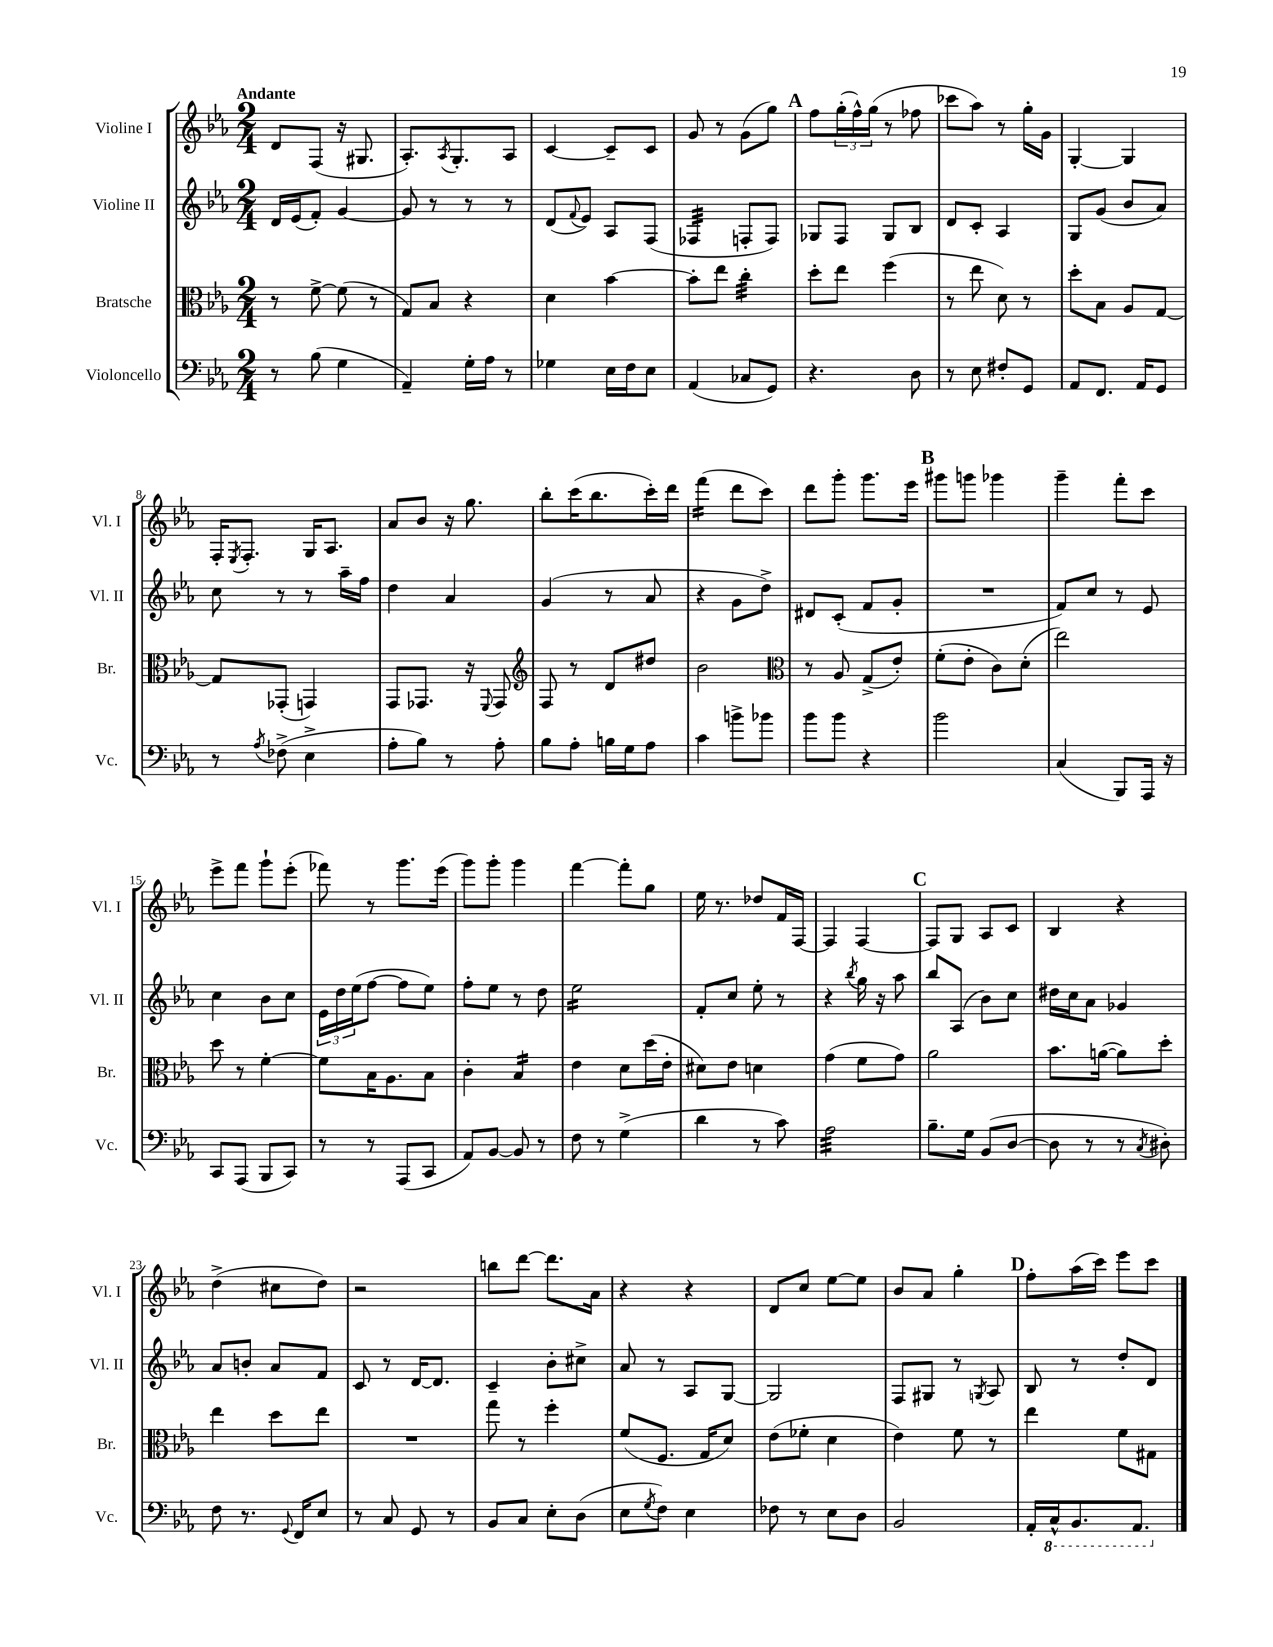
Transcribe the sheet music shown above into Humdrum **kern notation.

**kern	**kern	**kern	**kern
*staff4	*staff3	*staff2	*staff1
*clefF4	*clefC3	*clefG2	*clefG2
*k[b-e-a-]	*k[b-e-a-]	*k[b-e-a-]	*k[b-e-a-]
*M2/4	*M2/4	*M2/4	*M2/4
8r	8r	16d	8d
.	.	(16e-	.
(8B-	[8f^	8f')	(8F
4G	(8f]	[4g	16r
.	.	.	8.G#
.	8r	.	.
=	=	=	=
4AA-~)	8G)	8g]	8.A-')
.	8B-	8r	.
.	.	.	8qA-
.	.	.	8.G'
16G'	4r	8r	.
16A-	.	.	.
8r	.	8r	8A-
=	=	=	=
4G-	4d	(8d	[4c
.	.	8qqf	.
.	.	8e-)	.
16E-	[4b-	8A-	8c~]
16F	.	.	.
8E-	.	(8F	8c
=	=	=	=
(4AA-	8b-']	4F-	8g
.	8ee-	.	8r
8C-	4cc'	8F'	(8g
8GG)	.	8F)	8gg)
=	=	=	=
4.r	8dd'	8G-	8ff
.	8ee-	8F	(24gg'
.	.	.	24ff^^)
.	.	.	(24gg
.	(4ff	8G-	8r
8D	.	8B-	8ff-
=	=	=	=
8r	8r	8d	8ccc-
8E-	8ee-	8c'	8aa-)
8F#'	8d)	4A-	8r
8GG	8r	.	16gg'
.	.	.	16g
=	=	=	=
8AA-	8dd'	8G	[4G'
8.FF	8B-	(8g	.
.	8A-	8b-	4G]
16AA-	.	.	.
8GG	[8G	8a-)	.
=	=	=	=
8r	8G]	8cc	16F'
.	.	.	8qE-
.	.	.	8.F'
8qA-	.	.	.
(8F-^	(8GG-'	8r	.
4E-^	4GG)	8r	16G
.	.	.	8.A-
.	.	16aa-~	.
.	.	16ff	.
=	=	=	=
8A-'	8GG	4dd	8a-
8B-)	8.GG-	.	8b-
8r	.	4a-	16r
.	16r	.	8.gg
.	8qqFF	.	.
8A-'	8GG-	.	.
=	=	=	=
*	*clefG2	*	*
8B-	8F	(4g	8bb-'
8A-'	8r	.	(16ccc
.	.	.	8.bb-
16B	8d	8r	.
16G	.	.	.
8A-	8dd#	8a-	16ccc')
.	.	.	16ddd
=	=	=	=
4c	2b-	4r	(4fff
8b^	.	8g	8ddd
8b-	.	8dd^)	8ccc)
=	=	=	=
*	*clefC3	*	*
8b-	8r	8d#	8ddd
8b-	8A-	(8c'	8ggg'
4r	(8G^	8f	8.ggg
.	8e-')	8g'	.
.	.	.	16eee-
=	=	=	=
2b-	(8f'	2r	8ggg#
.	8e-'	.	8ggg
.	8c)	.	4ggg-
.	(8d'	.	.
=	=	=	=
(4C	2ee-)	8f)	4ggg~
.	.	8cc	.
8BBB-)	.	8r	8fff'
16AAA-	.	8e-	8ccc
16r	.	.	.
=	=	=	=
8CC	8dd	4cc	8eee-^
(8AAA-	8r	.	8fff
8BBB-	[4f'	8b-	8ggg`
8CC)	.	8cc	(8eee-'
=	=	=	=
8r	8f]	24e-	8fff-)
.	.	24dd	.
.	.	(24ee-	.
8r	16B-	[8ff	8r
.	8.A-	.	.
(8AAA-	.	8ff]	8.ggg
8CC	8B-	8ee-)	.
.	.	.	(16eee-
=	=	=	=
8AA-)	4c'	8ff'	8ggg)
[8BB-	.	8ee-	8ggg'
8BB-]	4B-	8r	4ggg
8r	.	8dd	.
=	=	=	=
8F	4e-	2ee-	[4fff
8r	.	.	.
(4G^	8d	.	8fff']
.	(16dd	.	8gg
.	16e-'	.	.
=	=	=	=
4d	8d#)	8f'	16ee-
.	.	.	8.r
.	8e-	8cc	.
8r	4d	8ee-'	8dd-
8c)	.	8r	16f
.	.	.	[16F
=	=	=	=
2A-	(4g	4r	4F]
.	.	8qbb-	.
.	8f	16gg	[4F
.	.	16r	.
.	8g)	8aa-	.
=	=	=	=
8.B-~	2a-	8bb-	8F]
.	.	(8A-	8G
16G	.	.	.
(8BB-	.	8b-)	8A-
[8D	.	8cc	8c
=	=	=	=
8D]	8.b-	16dd#	4B-
.	.	16cc	.
8r	.	8a-	.
.	([16a	.	.
8r	8a])	4g-	4r
8qC	.	.	.
8D#')	8dd'	.	.
=	=	=	=
8F	4ee-	8a-	(4dd^
8.r	.	8b'	.
.	8dd	8a-	8cc#
8qqGG	.	.	.
16FF	.	.	.
8E-	8ee-	8f	8dd)
=	=	=	=
8r	2r	8c	2r
8C	.	8r	.
8GG	.	[16d	.
.	.	8.d]	.
8r	.	.	.
=	=	=	=
8BB-	8gg	4c~	8bb
8C	8r	.	[8ddd
8E-'	4ff'	8b-'	8.ddd]
(8D	.	8cc#^	.
.	.	.	16a-
=	=	=	=
8E-	(8f	8a-	4r
8qG	.	.	.
8F)	8.F	8r	.
4E-	.	8A-	4r
.	16G	.	.
.	8d)	[8G	.
=	=	=	=
8F-	(8e-	2G]	8d
8r	8f-'	.	8cc
8E-	4d	.	[8ee-
8D	.	.	8ee-]
=	=	=	=
2BB-	4e-)	8F	8b-
.	.	8G#	8a-
.	8f	8r	4gg'
.	.	8qG	.
.	8r	8A-	.
=	=	=	=
16AA-'	4ee-	8B-	8ff'
16CC^^	.	.	.
8.BBB-	.	8r	(16aa-
.	.	.	16ccc)
.	8f	8dd'	8eee-
8.AAA-	.	.	.
.	8G#	8d	8ccc
==	==	==	==
*-	*-	*-	*-
